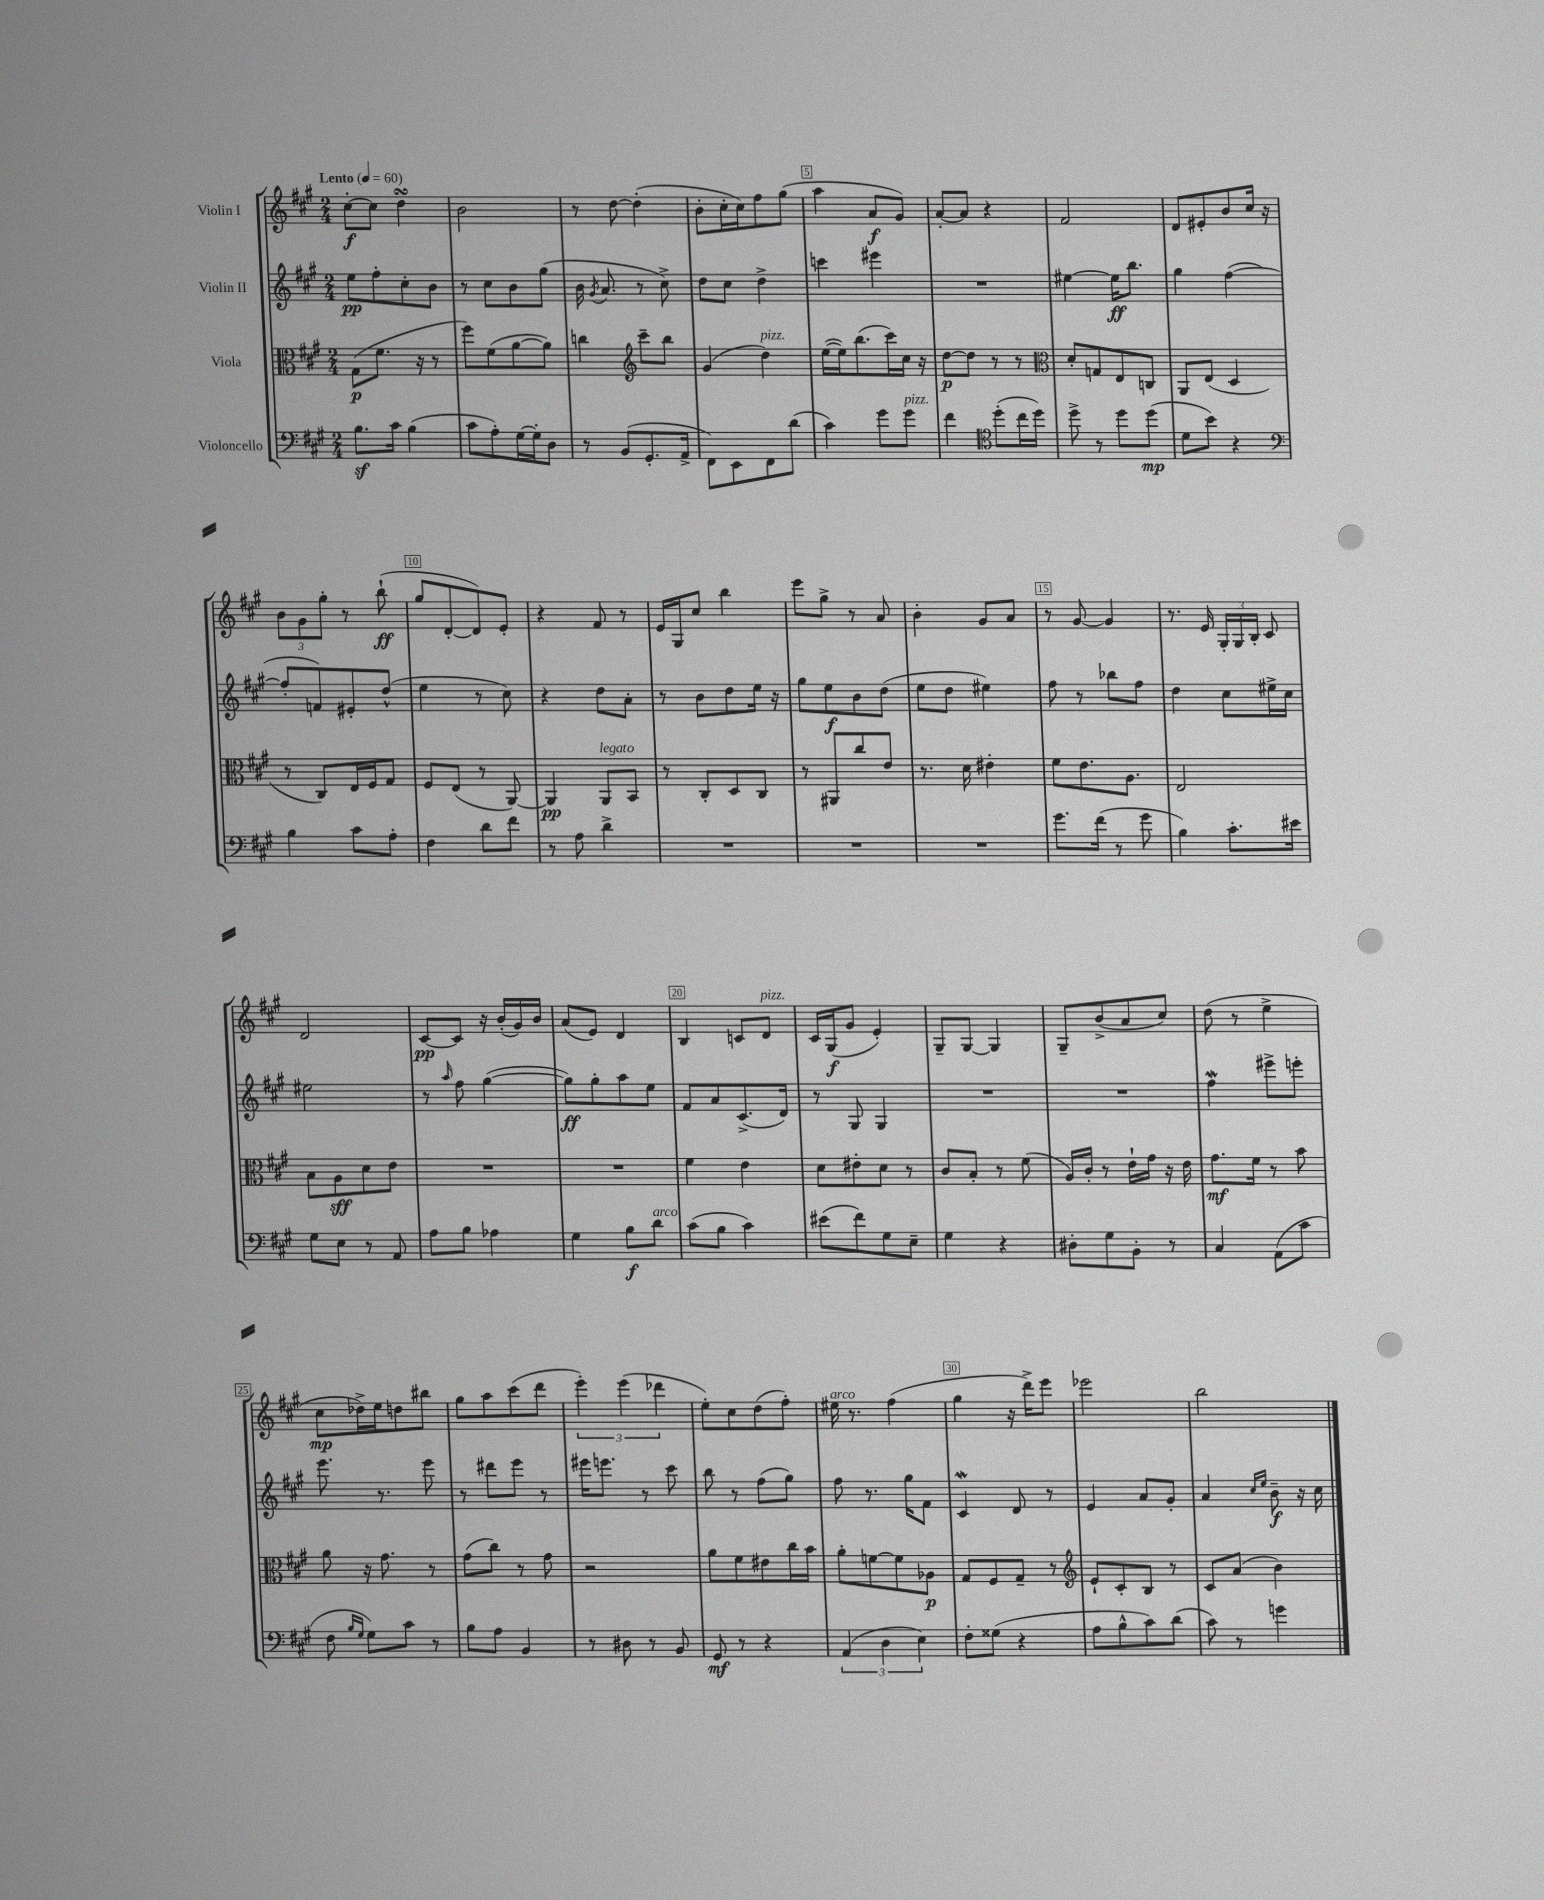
<<
\new StaffGroup <<
\new Staff = "s0" \with { instrumentName = "Violin I" } {
    \clef treble \key a \major \numericTimeSignature \time 2/4 \tempo "Lento" 4 = 60
    \autoBeamOff cis''8[~-.\f cis''8] d''4\turn |
    b'2 |
    r8 d''8~ d''4-.( |
    b'8[-. cis''16-. cis''16) fis''8 gis''8]( |
    a''4 a'8[\f gis'8]) |
    a'8[~-. a'8] r4 |
    fis'2 |
    d'8[ eis'8-. b'8 cis''16] r16 |
    \tuplet 3/2 { b'8[ gis'8 gis''8]-. } r8 b''8-!\ff( |
    gis''8[ d'8~-. d'8) e'8]-. |
    r4 fis'8 r8 |
    e'16[ gis16 cis''8] b''4 |
    e'''8[ gis''8]-> r8 a'8 |
    b'4-. gis'8[ a'8] |
    r8 gis'8~ gis'4 |
    r8. e'16 \tuplet 3/2 { gis16[-. gis16 b16]-. } cis'8 |
    d'2 |
    cis'8[~\pp cis'8] r16 b'16[-.( gis'16) b'16] |
    a'8[( e'8]) d'4 |
    b4 c'8[ d'8]^\markup { \italic "pizz." } |
    cis'16[ gis16\f( gis'8] e'4-.) |
    gis8[-- gis8]~ gis4 |
    gis8[-- b'8->( a'8 cis''8]) |
    d''8( r8 e''4-> |
    cis''8[\mp des''16->) e''16 d''8 bis''8] |
    gis''8[ a''8 cis'''8( d'''8] |
    \tuplet 3/2 { e'''4-.) e'''4( des'''4 } |
    e''8[-.) cis''8 d''8( fis''8]-.) |
    eis''16^\markup { \italic "arco" } r8. fis''4( |
    gis''4 r16 d'''16[->) e'''8] |
    ees'''2 |
    b''2 \bar "|." |
}
\new Staff = "s1" \with { instrumentName = "Violin II" } {
    \clef treble \key a \major \numericTimeSignature \time 2/4
    \autoBeamOff e''8[\pp fis''8-. cis''8-. b'8] |
    r8 cis''8[ b'8 gis''8]( |
    b'16 \acciaccatura { gis'8 } a'8. r8 cis''8->) |
    d''8[ cis''8] d''4-> |
    c'''4 eis'''4 |
    R2 |
    eis''4~ eis''16[\ff b''8.] |
    gis''4 fis''4~( |
    fis''8[-. f'8) eis'8-. d''8]-^( |
    e''4 r8 cis''8) |
    r4 d''8[ a'8]-. |
    r8 b'8[ d''8 e''16] r16 |
    gis''8[ e''8\f b'8 d''8]( |
    e''8[ d''8] eis''4) |
    fis''8 r8 bes''8[ fis''8] |
    d''4 cis''8[ eis''16-> cis''16] |
    eis''2 |
    r8 \grace { a''16 } fis''8 gis''4~( |
    gis''8[\ff) gis''8-. a''8 e''8] |
    fis'8[ a'8 cis'8.->( d'16]) |
    r8 gis8 gis4 |
    R2 |
    R2 |
    fis''4\mordent eis'''8[-> e'''8]-. |
    e'''8. r8. e'''8 |
    r8 dis'''8[ e'''8] r8 |
    eis'''16[ e'''8.] r8 cis'''8 |
    b''8 r8 fis''8[( gis''8]) |
    fis''8 r8. gis''16[ fis'8] |
    cis'4\mordent d'8 r8 |
    e'4 a'8[ gis'8]-. |
    a'4 \grace { cis''16[ e''16] } b'8--\f r16 cis''16 \bar "|." |
}
\new Staff = "s2" \with { instrumentName = "Viola" } {
    \clef alto \key a \major \numericTimeSignature \time 2/4
    \autoBeamOff gis8[\p( fis'8.] r16 r8 |
    fis''8[) fis'8( a'8~ a'8]) |
    c''4 \clef treble cis'''8[-- b''8] |
    gis'4( d''4^\markup { \italic "pizz." }) |
    e''16[~( e''16) b''8.( cis'''16) cis''16] r16 |
    d''8[~\p d''8] r8 r8 |
    \clef alto d'8[-. g8 e8 c8] |
    a,8[ e8]( d4 |
    r8 cis8[) e16 fis16 gis8] |
    fis8[ e8]( r8 a,8~) |
    a,4\pp a,8[^\markup { \italic "legato" } b,8] |
    r8 cis8[-. d8 cis8] |
    r8 ais,8[ cis''8 e'8] |
    r8. d'16 eis'4-. |
    fis'8[ e'8. a8.] |
    e2 |
    b8[ a8\sff d'8 e'8] |
    R2 |
    R2 |
    fis'4 e'4 |
    d'8[ eis'8-. d'8] r8 |
    cis'8[ b8]-. r8 fis'8( |
    a16[) cis'16]-. r8 e'16[-! gis'16] r16 e'16 |
    gis'8.[\mf fis'16] r8 b'8 |
    a'8 r16 gis'8. r8 |
    gis'8[( cis''8]) r8 gis'8 |
    r2 |
    a'8[ fis'8 eis'8 cis''16 b'16] |
    a'8[-. f'8~ f'8 aes8]\p |
    gis8[ fis8 gis8]-- r8 |
    \clef treble e'8[-! cis'8-. b8] r8 |
    cis'8[ a'8]( b'4) \bar "|." |
}
\new Staff = "s3" \with { instrumentName = "Violoncello" } {
    \clef bass \key a \major \numericTimeSignature \time 2/4
    \autoBeamOff b8.[\sf cis'16] b4( |
    cis'8[ a8-.) gis16~ gis16-. d8] |
    r8 b,8[( gis,8.-. a,16]-> |
    fis,8[) e,8 fis,8 d'8]( |
    cis'4) gis'8[ gis'8]^\markup { \italic "pizz." } |
    fis'4 \clef tenor d''8[-.( cis''16 d''16]) |
    d''8-> r8 d''8[ d''8]\mp( |
    d'8[ b'8]) r4 |
    \clef bass b4 cis'8[ a8]-. |
    fis4 d'8[ fis'8] |
    r8 a8 d'4-> |
    R2 |
    R2 |
    R2 |
    gis'8.[ fis'16]( r8 gis'8 |
    b4) cis'8.[-. eis'16] |
    gis8[ e8] r8 a,8 |
    a8[ b8] aes4 |
    gis4 b8[\f d'8]^\markup { \italic "arco" } |
    cis'8[( b8] cis'4) |
    eis'8[( fis'8) gis8 e8]-- |
    gis4 r4 |
    dis8[-. gis8 b,8]-. r8 |
    cis4 a,8[( cis'8] |
    fis8 \grace { b16[ gis16] } gis8[) cis'8] r8 |
    b8[ a8] b,4 |
    r8 dis8 r8 b,8 |
    gis,8\mf r8 r4 |
    \tuplet 3/2 { a,4( d4 e4) } |
    fis8[-. gisis8]( r4 |
    a8[ b8-^ cis'8) d'8]( |
    cis'8) r8 g'4 \bar "|." |
}
>>
>>
\layout { \context { \Score \override BarNumber.break-visibility = ##(#f #t #t) barNumberVisibility = #(every-nth-bar-number-visible 5) \override BarNumber.stencil = #(make-stencil-boxer 0.1 0.3 ly:text-interface::print) } }
